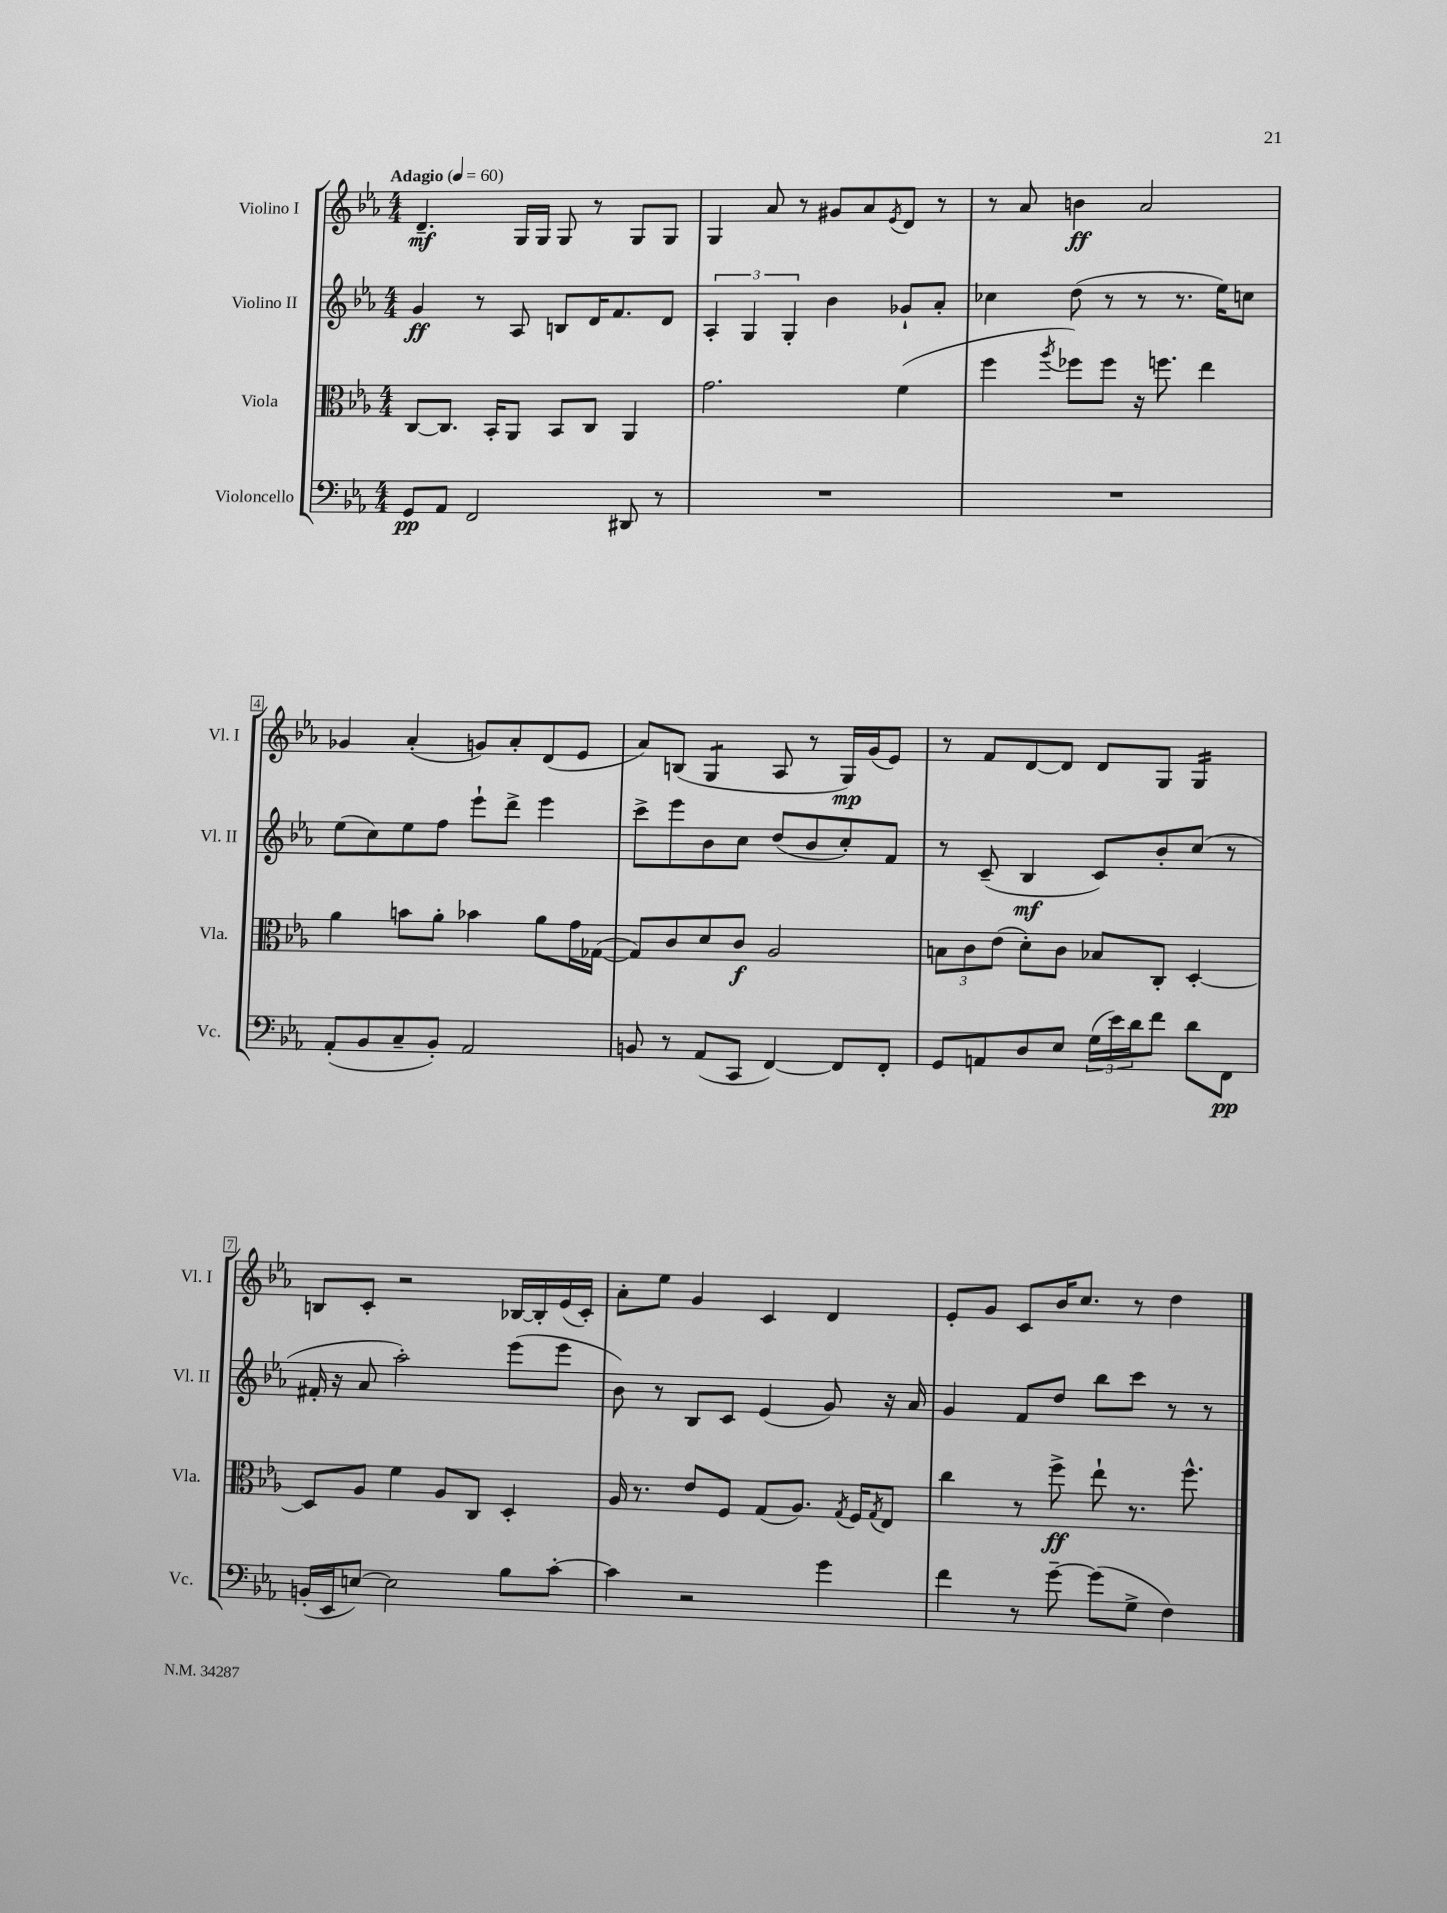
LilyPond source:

<<
\new StaffGroup <<
\new Staff = "s0" \with { instrumentName = "Violino I" shortInstrumentName = "Vl. I" } {
    \clef treble \key ees \major \numericTimeSignature \time 4/4 \tempo "Adagio" 4 = 60
    d'4.--\mf g16 g16 g8 r8 g8 g8 |
    g4 aes'8 r8 gis'8 aes'8 \acciaccatura { ees'8 } d'8 r8 |
    r8 aes'8 b'4\ff aes'2 |
    ges'4 aes'4-.( g'8) aes'8-. d'8( ees'8 |
    aes'8) b8( g4:8 aes8 r8 g16\mp) g'16( ees'8) |
    r8 f'8 d'8~ d'8 d'8 g8 g4:16 |
    b8 c'8-. r2 bes16~ bes16-. ees'16( c'16-.) |
    aes'8-. ees''8 g'4 c'4 d'4 |
    ees'8-. g'8 c'8 bes'16 c''8. r8 d''4 \bar "|." |
}
\new Staff = "s1" \with { instrumentName = "Violino II" shortInstrumentName = "Vl. II" } {
    \clef treble \key ees \major \numericTimeSignature \time 4/4
    g'4\ff r8 aes8 b8 d'16 f'8. d'8 |
    \tuplet 3/2 { aes4-. g4 g4-. } bes'4 ges'8-! aes'8-. |
    ces''4 d''8( r8 r8 r8. ees''16) c''8 |
    ees''8( c''8) ees''8 f''8 ees'''8-! d'''8-> ees'''4 |
    c'''8-> ees'''8 bes'8 c''8 d''8( bes'8 c''8-.) f'8 |
    r8 c'8--( bes4\mf c'8) bes'8-. c''8( r8 |
    fis'16-. r16 aes'8 aes''2-.) ees'''8( ees'''8 |
    bes'8) r8 bes8 c'8 ees'4( g'8) r16 aes'16 |
    g'4 f'8 d''8 bes''8 c'''8 r8 r8 \bar "|." |
}
\new Staff = "s2" \with { instrumentName = "Viola" shortInstrumentName = "Vla." } {
    \clef alto \key ees \major \numericTimeSignature \time 4/4
    c8~ c8. bes,16-. aes,8 bes,8 c8 aes,4 |
    g'2. f'4( |
    f''4 \acciaccatura { aes''8 } fes''8) fes''8 r16 f''8. ees''4 |
    aes'4 b'8 aes'8-. bes'4 aes'8 g'16 ges16~( |
    ges8) c'8 d'8 c'8\f aes2 |
    \tuplet 3/2 { b8 c'8 ees'8( } d'8-.) c'8 bes8 c8-. d4~-. |
    d8 aes8 f'4 aes8 c8 d4-. |
    aes16 r8. ees'8 f8 g8( aes8.) \acciaccatura { g8 } f16 \acciaccatura { g8 } ees8 |
    c''4 r8 f''8->\ff ees''8-! r8. f''8.-^ \bar "|." |
}
\new Staff = "s3" \with { instrumentName = "Violoncello" shortInstrumentName = "Vc." } {
    \clef bass \key ees \major \numericTimeSignature \time 4/4
    g,8\pp aes,8 f,2 dis,8 r8 |
    R1 |
    R1 |
    aes,8-.( bes,8 c8-- bes,8-.) aes,2 |
    b,8 r8 aes,8( c,8 f,4~) f,8 f,8-. |
    g,8 a,8 d8 ees8 \tuplet 3/2 { g16( ees'16) d'16 } f'8 d'8 f,8\pp |
    b,16-.( ees,16 e8~) e2 bes8 c'8~-. |
    c'4 r2 g'4 |
    f'4 r8 g'8~-- g'8( g8-> f4) \bar "|." |
}
>>
>>
\layout { \context { \Score \override BarNumber.stencil = #(make-stencil-boxer 0.1 0.3 ly:text-interface::print) } }
